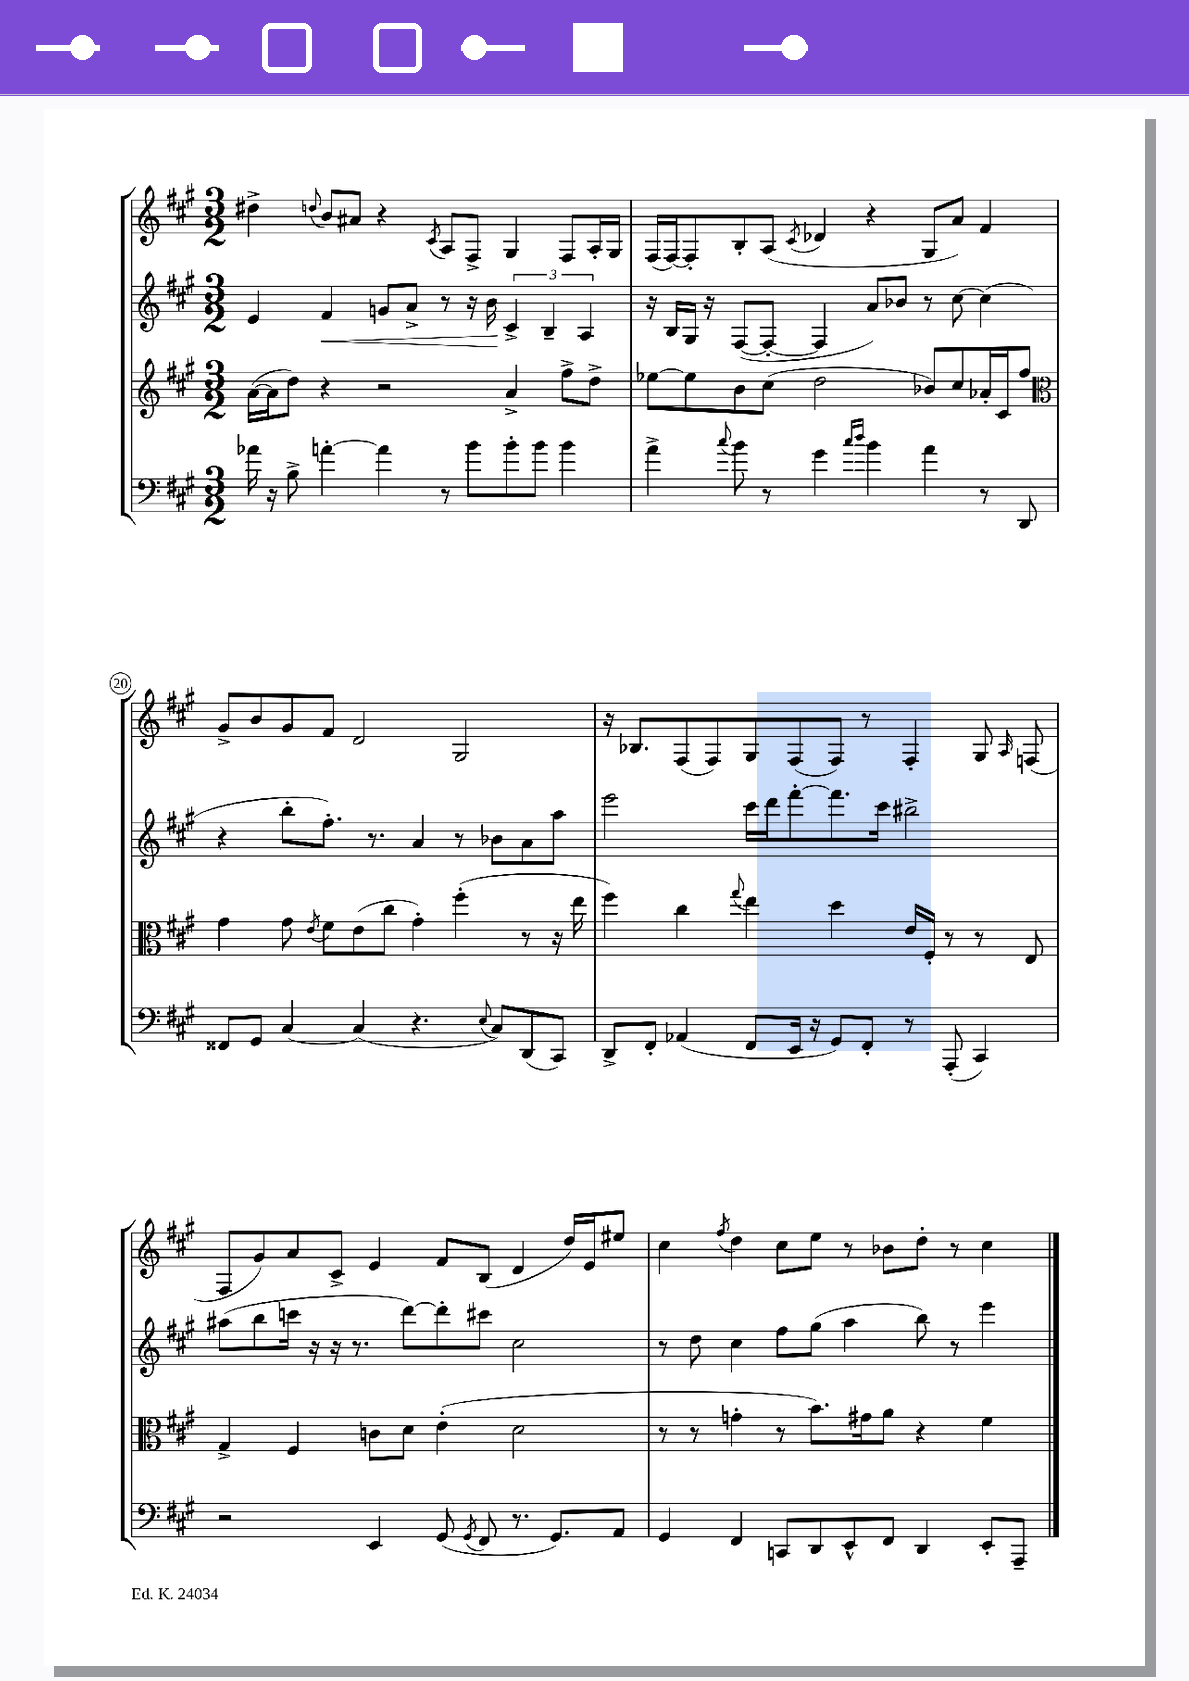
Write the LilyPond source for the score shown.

<<
\new StaffGroup <<
\new Staff = "s0" {
    \clef treble \key a \major \numericTimeSignature \time 3/2
    \autoBeamOff dis''4-> \appoggiatura { d''8 } b'8[ ais'8] r4 \acciaccatura { cis'8 } a8[ fis8]-> gis4 fis8[ a16-. gis16] |
    fis16[( fis16~) fis8-. b8-. a8]( \acciaccatura { cis'8 } des'4 r4 gis8[ a'8]) fis'4 |
    gis'8[-> b'8 gis'8 fis'8] d'2 gis2 |
    r16 bes8.[ fis8( fis8) gis8 fis8( fis8]) r8 fis4-. gis8 \grace { a16 } f8( |
    fis8[ gis'8) a'8 cis'8]-> e'4 fis'8[ b8]( d'4 d''16[) e'16 eis''8] |
    cis''4 \acciaccatura { fis''8 } d''4 cis''8[ e''8] r8 bes'8[ d''8]-. r8 cis''4 \bar "|." |
}
\new Staff = "s1" {
    \clef treble \key a \major \numericTimeSignature \time 3/2
    \autoBeamOff e'4 fis'4\< g'8[ a'8]-> r8 r16 b'16\! \tuplet 3/2 { cis'4-> b4-- a4 } |
    r16 b16[ gis16] r16 fis8[~( fis8]~-. fis4 a'8[) bes'8] r8 cis''8~ cis''4( |
    r4 b''8[-. fis''8.]-.) r8. a'4 r8 bes'8[ a'8 a''8] |
    e'''2 cis'''16[ d'''16 fis'''8~-. fis'''8. cis'''16] bis''2-> |
    ais''8[( b''8 c'''16] r16 r16 r8. d'''8[~) d'''8-. cis'''8] cis''2 |
    r8 d''8 cis''4 fis''8[ gis''8]( a''4 b''8) r8 e'''4 \bar "|." |
}
\new Staff = "s2" {
    \clef treble \key a \major \numericTimeSignature \time 3/2
    \autoBeamOff a'16[~( a'16 d''8]) r4 r2 a'4-> fis''8[-> d''8]-> |
    ees''8[~ ees''8 b'8 cis''8]( d''2 bes'8[) cis''8 aes'16-. cis'16 fis''8] |
    \clef alto gis'4 gis'8 \acciaccatura { e'8 } fis'8[ e'8( cis''8] gis'4-.) fis''4-.( r8 r16 e''16 |
    fis''4) cis''4 \appoggiatura { gis''8 } e''4 d''4 e'16[ fis16]-. r8 r8 e8 |
    gis4-> fis4 c'8[ d'8] e'4-.( d'2 |
    r8 r8 g'4-. r8 b'8.[) gis'16 a'8] r4 fis'4 \bar "|." |
}
\new Staff = "s3" {
    \clef bass \key a \major \numericTimeSignature \time 3/2
    \autoBeamOff aes'16 r16 b8-> a'4~-. a'4 r8 b'8[ b'8-. b'8] b'4 |
    a'4-> \appoggiatura { cis''8 } b'8 r8 gis'4 \grace { cis''16[ d''16] } b'4 a'4 r8 d,8 |
    fisis,8[ gis,8] cis4~ cis4( r4. \appoggiatura { e8 } cis8[) d,8( cis,8]) |
    d,8[-> fis,8]-. aes,4( fis,8[ e,16] r16 gis,8[) fis,8]-. r8 a,,8-.( cis,4) |
    r2 e,4 gis,8( \acciaccatura { gis,8 } fis,8 r8. gis,8.[) a,8] |
    gis,4 fis,4 c,8[ d,8 e,8-^ fis,8] d,4 e,8[-. a,,8]-- \bar "|." |
}
>>
>>
\layout { \context { \Score currentBarNumber = #18 \override BarNumber.break-visibility = ##(#f #t #t) barNumberVisibility = #(every-nth-bar-number-visible 5) \override BarNumber.stencil = #(make-stencil-circler 0.1 0.3 ly:text-interface::print) } }
